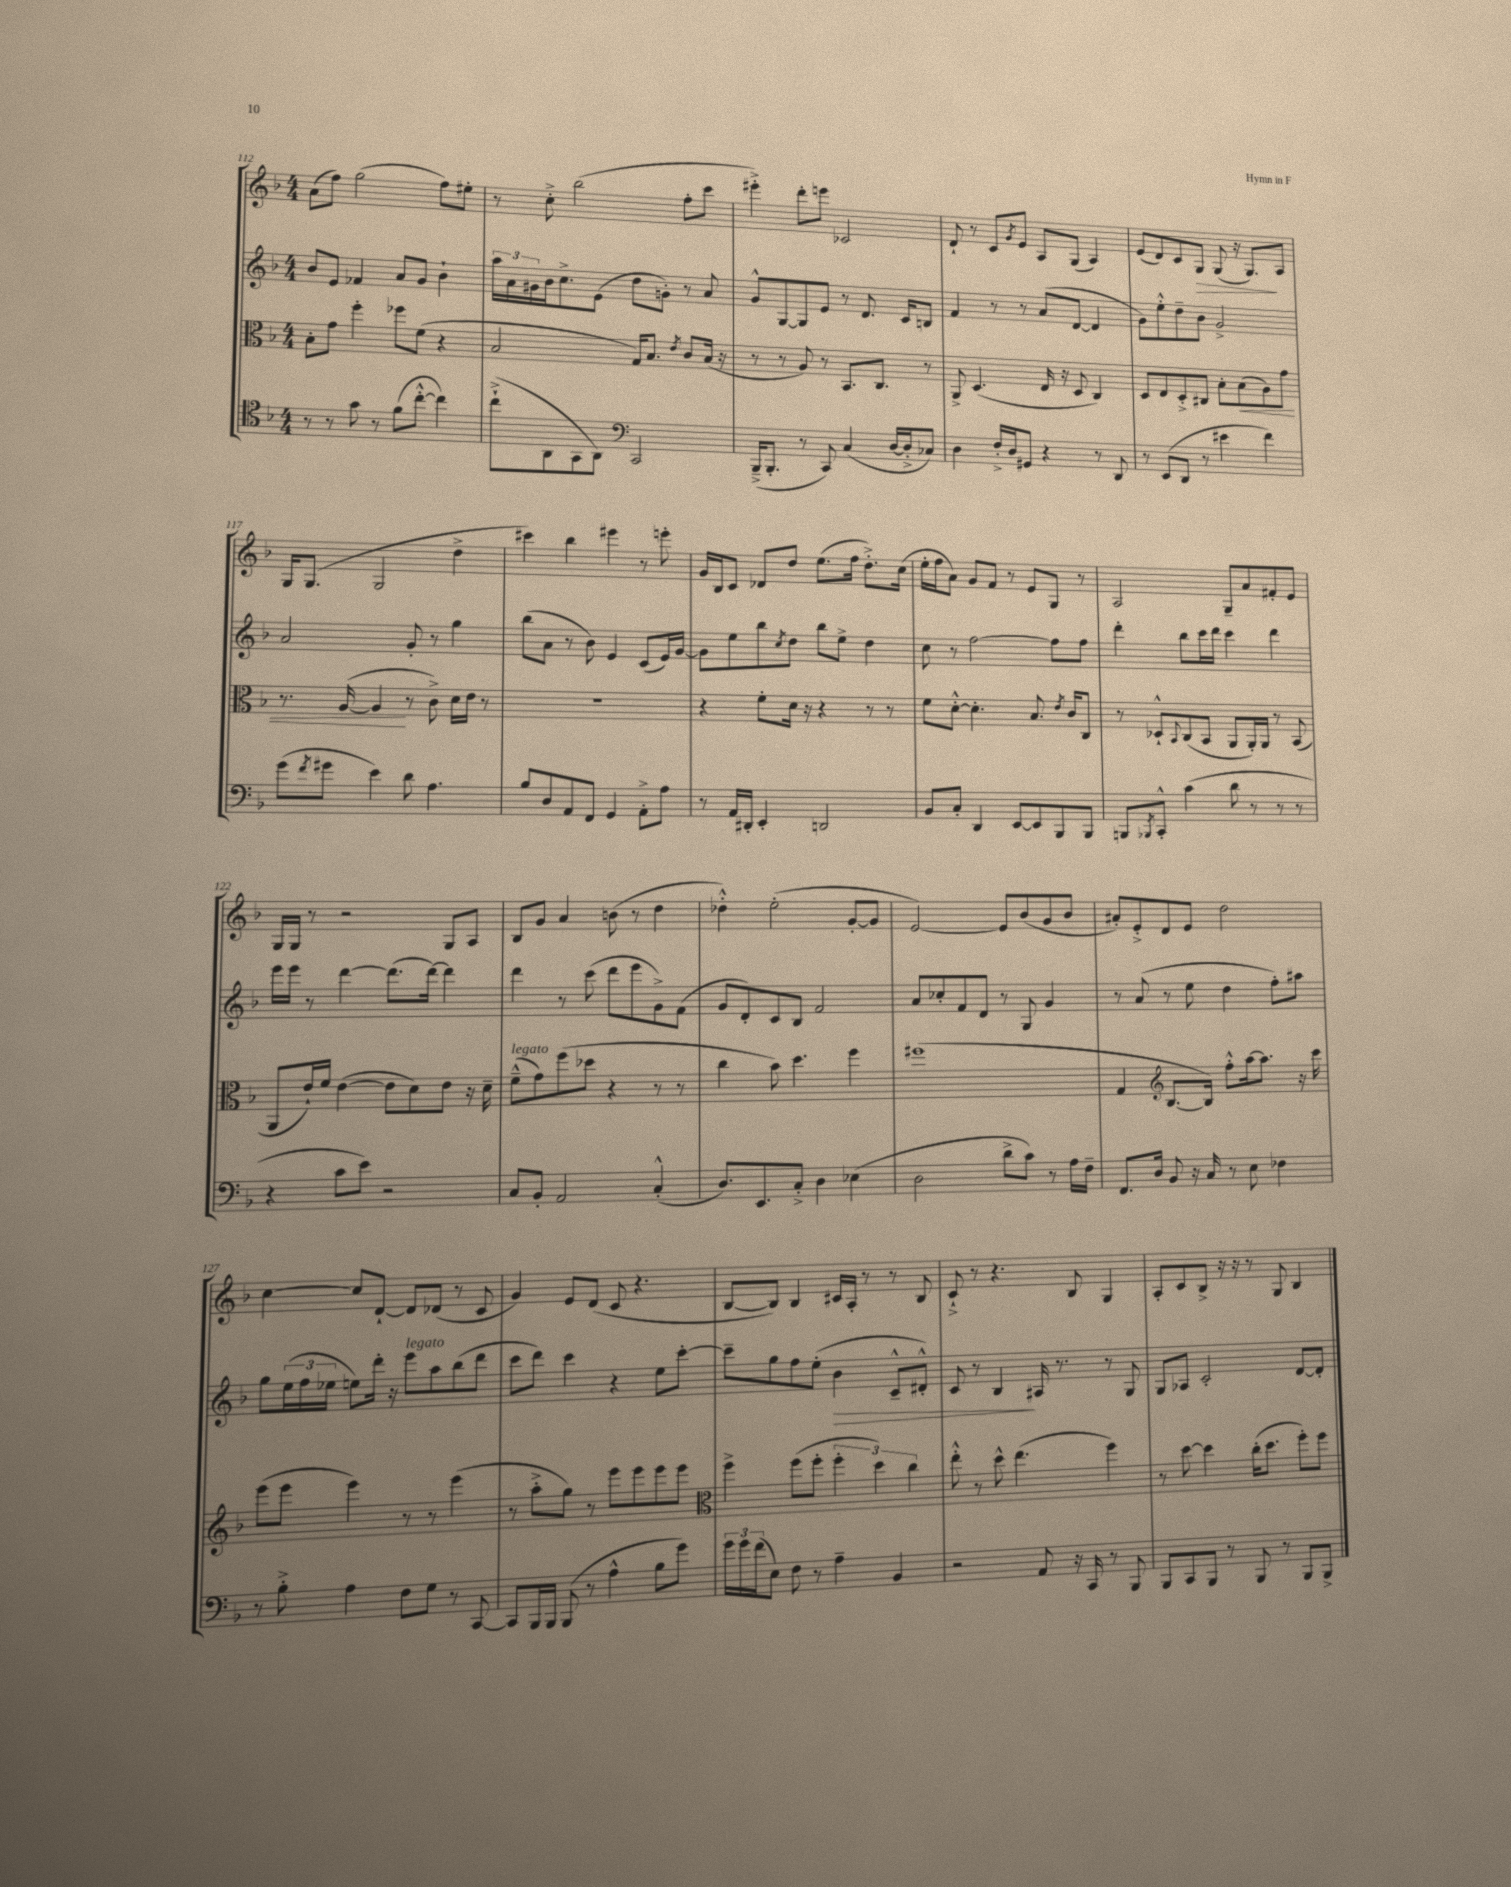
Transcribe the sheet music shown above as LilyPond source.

<<
\new StaffGroup <<
\new Staff = "s0" {
    \clef treble \key f \major \numericTimeSignature \time 4/4
    a'8( f''8) g''2( f''8) eis''8-. |
    r8 c''8-.-> bes''2( f''8-. c'''8 |
    eis'''4-.->) d'''8-. e'''8 ces'2 |
    d'8-! r8 c'8 \acciaccatura { g'8 } e'8 a8 g8( a4) |
    e'8( d'8) c'8 g8\> g8( r16 g8.\!) a8 |
    g16 g8.( g2 d''4-> |
    cis'''4) bes''4 eis'''4 r8 e'''8-. |
    g'16 bes16 c'8 des'8 d''8 e''8.( f''16 d''8.-.->) c''16( |
    e''16-. f''16 a'8) g'8 f'8 r8 e'8 g8 r8 |
    a2 g8-- a'8 fis'8-. e'8 |
    g16 g16 r8 r2 g8 a8 |
    bes8 g'8 a'4 b'8( r8 d''4 |
    des''4-.-^) e''2-.( g'8~-. g'8 |
    e'2~) e'8 bes'8( g'8 bes'8 |
    ais'8-.) e'8-.-> d'8 e'8 d''2 |
    c''4~ c''8 d'8~-! d'8 des'8( r8 c'8 |
    g'4) e'8 d'8( c'8 r4. |
    bes8~ bes8) bes4 cis'16 a16-. r8 r8 bes8 |
    c'8-!-> r8 r4. bes8 g4 |
    a8-. c'8 bes8-> r16 r16 r8 g8 bes4 \bar "|." |
}
\new Staff = "s1" {
    \clef treble \key f \major \numericTimeSignature \time 4/4
    bes'8 e'8 fes'4 a'8 g'8 bes'4-! |
    \tuplet 3/2 { a''16 a'16 gis'16 } bes'16 c''8.-> e'8( d''8 g'8-.) r8 a'8 |
    g'8-^ g8~ g8 e'8 r8 d'8. c'16 b8 |
    f'4 r8 r8 a'8( d'8~ d'4 |
    g'8) e''8-.-^ d''8-- bes'8 g'2-> |
    a'2 g'8-. r8 g''4 |
    bes''8( a'8 r8 bes'8) e'4 c'8( e'16) g'16~ |
    g'8 e''8 bes''8 \acciaccatura { c''8 } d''8 bes''8 e''8-> d''4 |
    c''8 r8 f''2~ f''8 f''8 |
    d'''4-. bes''8 c'''16 d'''16 c'''4 d'''4 |
    e'''16 e'''16 r8 d'''4~ d'''8.( d'''16~) d'''4 |
    d'''4 r8 c'''8( d'''8 e'''8 g'8->) f'8( |
    g'8 d'8-.) c'8 bes8 f'2 |
    a'8 ces''8-. f'8 d'8 r8 g8 g'4 |
    r8 a'8( r8 e''8 d''4 f''8-.) ais''8 |
    g''8 \tuplet 3/2 { e''16( f''16 ees''16 } e''8) d'''16-. r16 e'''8^\markup { \italic "legato" } a''8 bes''8( d'''8 |
    c'''8 d'''8) c'''4 r4 e''8 c'''8~-. |
    c'''8-- g''8 f''8 e''8-.( bes'4\> c'8---^ dis'8-.-^) |
    c'8 r8 bes4\! ais16 r8. r8 g8 |
    g8 aes8 c'2-. d'8~ d'8-. \bar "|." |
}
\new Staff = "s2" {
    \clef alto \key f \major \numericTimeSignature \time 4/4
    bes8-. g'8 f''4-. fes''8 f'8( r4 |
    bes2 g16) bes8. \acciaccatura { e'8 } c'8 bes16( r16 |
    r8 r8 a8) r8 bes,8. c8. r8 |
    a,8-> d4.( e16 r16 d8 c4) |
    d8 e8 d8-.-> cis8 bes8-. bes8\<( a8) g'8 |
    r8. a16~( a4\! r8 c'8->) d'16 e'16 r8 |
    R1 |
    r4 f'8-. d'16 r16 r4 r8 r8 |
    f'8 d'8~-.-^ d'4.-. bes8. \acciaccatura { e'8 } c'16 c8 |
    r8 des8-!-^ \appoggiatura { bes,8 } c8( bes,8 a,8 a,16-.) a,16 r8 bes,8( |
    a,8 e'16-!) f'16 e'4~( e'8 d'8) e'8 r16 d'16-- |
    f'8---^^\markup { \italic "legato" }( g'8) f''8( des''8 r4 r8 r8 |
    c''4 bes'8) d''4. f''4 |
    fis''1( |
    g4 \clef treble bes8.~ bes16) f''8-.-^ a''16~ a''8. r16 c'''16 |
    e'''8( e'''8 e'''4) r8 r8 e'''4( |
    r8 a''8-.-> g''8) r8 e'''8 e'''8 e'''8 e'''8 |
    \clef alto f''4-> f''8( f''8-. \tuplet 3/2 { f''4-. d''4) c''4 } |
    e''8-.-^ r8 d''8-^ e''4.( f''4) |
    r8 d''8~ d''4 c''16-.( d''8. f''8-.) f''8 \bar "|." |
}
\new Staff = "s3" {
    \clef tenor \key f \major \numericTimeSignature \time 4/4
    r8 r8 g'8 r8 f'8( c''8~-.-^ c''4) |
    c''8-!->( a,8 g,8 a,8) \clef bass c,2 |
    bes,,16--->( bes,,8.-. r8 c,8) c4( d16~ d16-.-> ces8) |
    d4 f16-.-> d16 gis,8 r4 r8 d,8 |
    r8 e,8( d,8 r8 eis'4 f'4) |
    g'8( \acciaccatura { f'8 } gis'8 e'4) d'8 a4. |
    bes8 d8 a,8 f,8 g,4 a,8-.-> a8 |
    r8 a,16 dis,16-. e,4-. d,2 |
    bes,8 c8-. d,4 e,8~ e,8 bes,,8 bes,,8 |
    b,,8 \acciaccatura { bes,,8 } c,8-.-^ c'4( d'8 r8 r8 r8 |
    r4 c'8 e'8) r2 |
    c8 bes,8-. a,2 c4-.-^( |
    d8.) e,8. c8-.-> d4 ees4( |
    d2 d'8-> c'8) r8 a16 f16-- |
    f,8. d16 bes,8 r16 c16 r8 e8 fes4 |
    r8 bes8-.-> a4 f8 g8 r8 c,8~ |
    c,8 bes,,16 bes,,16 bes,,8( r8 a4-^ bes8 g'8) |
    \tuplet 3/2 { g'16 g'16 f'16( } e8) f8 r8 a4-- bes,4 |
    r2 a,8 r16 c,16 r8 bes,,8 |
    bes,,8 c,8 bes,,8 r8 bes,,8 r8 bes,,8 bes,,8-> \bar "|." |
}
>>
>>
\layout { \context { \Score currentBarNumber = #112 } }
